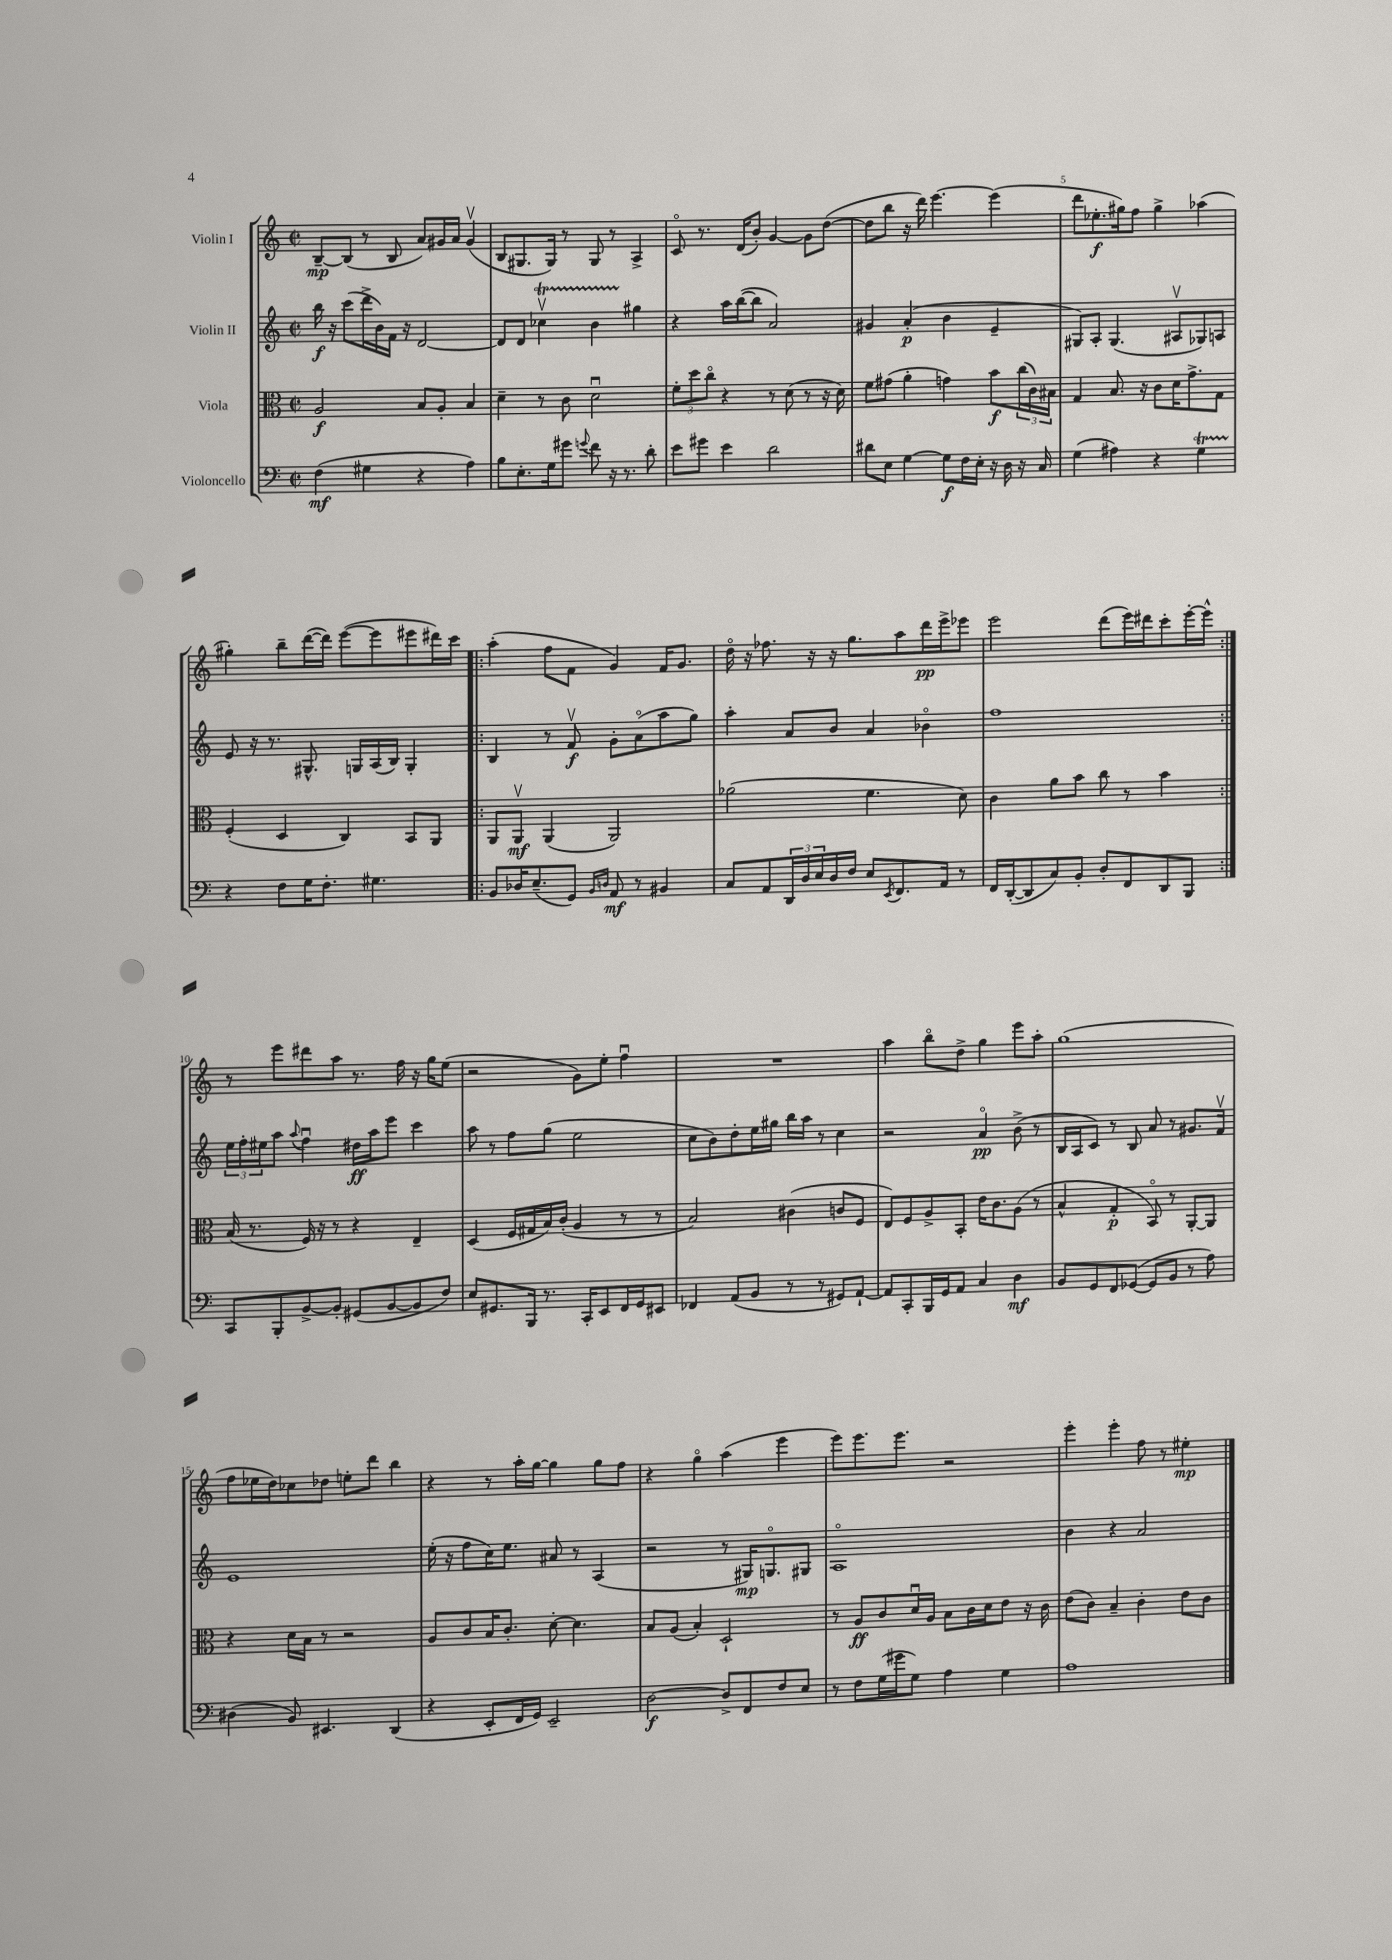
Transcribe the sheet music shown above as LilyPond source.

<<
\new StaffGroup <<
\new Staff = "s0" \with { instrumentName = "Violin I" } {
    \clef treble \key c \major \defaultTimeSignature \time 2/2
    b8~--\mp b8( r8 b8 a'8) gis'16 a'16 gis'4\upbow( |
    b8 gis8. gis16) r8 gis8 r8 a4-> |
    c'8\flageolet r8. d'16( b'8-.) g'4~ g'8 d''8~( |
    d''8 b''8 r16 d'''16) e'''4.~ e'''4( |
    d'''8 ees''8.-.\f gis''16) f''8 gis''4-> aes''4( |
    gis''4-.) b''8-- d'''16~( d'''16) e'''8~( e'''8 eis'''8 dis'''16) c'''16 |
    \repeat volta 2 { a''4-.( f''8 f'8 g'4) f'16 g'8. |
    d''16\flageolet r16 fes''8. r16 r16 g''8. a''8 d'''16\pp e'''16-> ees'''8 |
    e'''2 d'''8( e'''16) dis'''16 c'''8-. e'''16~-. e'''16-^ | }
    r8 e'''8 dis'''8 a''8 r8. f''16 r16 g''16 e''8( |
    r2 g'8) e''8-. f''4\downbow |
    R1 |
    a''4 b''8\flageolet d''8-> g''4 e'''8 a''8-. |
    g''1( |
    f''8 ees''16 d''16) ces''8 des''8 e''8-. d'''8 b''4 |
    r4 r8 a''16-. g''16~ g''4 g''8 f''8 |
    r4 g''4\flageolet a''4( e'''4 |
    e'''8) e'''8. e'''8. r2 |
    e'''4-. e'''4-. f''8 r8 eis''4-.\mp \bar "|." |
}
\new Staff = "s1" \with { instrumentName = "Violin II" } {
    \clef treble \key c \major \defaultTimeSignature \time 2/2
    b''16\f r16 c'''8( d'''16-> b'16) f'16 r16 d'2~ |
    d'8 d'8 ces''4\upbow\startTrillSpan b'4 gis''4\stopTrillSpan |
    r4 a''16 b''16~( b''8 a'2) |
    gis'4 a'4-.\p( b'4 e'4-- |
    gis8) a8-. gis4.( ais8\upbow ges8) a8 |
    e'8 r16 r8. gis8.-^ g16 a16( b16) g4-. |
    \repeat volta 2 { b4 r8 f'8\upbow\f g'8-. a'8\flageolet( a''8 g''8) |
    a''4-. a'8 b'8 a'4 bes'4\flageolet |
    f''1 | }
    \tuplet 3/2 { e''16 f''16-. eis''16 } a''8 \appoggiatura { a''8 } f''4\downbow dis''16\ff a''16 e'''8 c'''4 |
    a''8 r8 f''8 g''8( e''2 |
    c''8 b'8) d''8-. e''16 gis''16 b''16 a''16 r8 c''4 |
    r2 a'4\flageolet\pp b'8->( r8 |
    b16 a16 c'8) r8 b8 a'8 r8 gis'8. f'16\upbow |
    e'1 |
    e''16-.( r16 f''8 c''16) e''8. ais'8 r8 a4( |
    r2 r8 gis16\mp) g8.\flageolet gis8 |
    a1\flageolet |
    b'4 r4 a'2 \bar "|." |
}
\new Staff = "s2" \with { instrumentName = "Viola" } {
    \clef alto \key c \major \defaultTimeSignature \time 2/2
    a2\f b8 a8-. b4 |
    d'4-- r8 c'8 d'2\downbow |
    \tuplet 3/2 { f'8-. d''8 c''8\flageolet } r4 r8 d'8( r8 r16 d'16) |
    f'8 gis'8( a'4-. g'4) b'8\f \tuplet 3/2 { c''16( c'16) bis16 } |
    g4 b8. r16 c'8 d'16 g'8.-> g8 |
    f4-.( d4 c4) b,8 a,8 |
    \repeat volta 2 { a,8 a,8\upbow\mf a,4( a,2) |
    aes'2( f'4. d'8) |
    c'4 a'8 b'8 c''8 r8 b'4 | }
    b16( r8. f16) r16 r8 r4 e4-- |
    d4( f16 gis16 b16) c'16-.( a4 r8 r8 |
    b2) cis'4( c'8 f8 |
    e8) f8 a8-> b,8-. e'16 c'8. a8( r8 |
    b4-^ g4-.\p b,8\flageolet) r8 a,8~-. a,8 |
    r4 d'16 b16 r8 r2 |
    a8 c'8 b16 c'8.-. d'8~-. d'4. |
    b8 a8( b4-.) d2-! |
    r8 a8\ff c'8 d'16\downbow a16 b8 c'16 d'16 e'8 r16 c'16 |
    e'8( c'8) b4-- c'4-. e'8 c'8 \bar "|." |
}
\new Staff = "s3" \with { instrumentName = "Violoncello" } {
    \clef bass \key c \major \defaultTimeSignature \time 2/2
    f4\mf( gis4 r4 a4) |
    b8 e8.-. g16 gis'8 \appoggiatura { g'8 } f'8 r16 r8. d'8-. |
    e'8 gis'8 e'4 d'2 |
    dis'8 e8 g4~ g8\f f16 e16-. r16 d16 r16 c16 |
    g4( ais4) r4 g4\startTrillSpan |
    r4\stopTrillSpan f8 g16 f8.-. gis4. |
    \repeat volta 2 { b,8 des16 e8.--( g,8) \grace { b,16 d16 } a,8\mf r8 bis,4 |
    c8 a,8 \tuplet 3/2 { d,16 d16 e16 } d16 f16 e8 \acciaccatura { e,8 } f,8. a,16 r8 |
    f,16 d,16~-.( d,8 c8) b,8-. d8-. f,8 d,8 b,,8 | }
    c,8 b,,8-. b,8~-> b,8-. gis,8( b,8~ b,8 f8) |
    e8 gis,8. b,,16 r8. c,16-. e,8 f,16 gis,16 eis,8 |
    fes,4 a,8( b,8 r8 r8 gis,8) a,8~-! |
    a,8 c,8-. b,,16 g,16 a,8 c4 d4\mf |
    b,8 g,8 f,8 ges,8~( ges,8 b,8 r8 a8) |
    dis4( b,8) eis,4. d,4( |
    r4 e,8-. f,16 g,16) e,2-- |
    d2~\f d8-> f,8 f8 e8 |
    r8 f8 g16( gis'16 g8) a4 g4 |
    a1 \bar "|." |
}
>>
>>
\layout { \context { \Score \override BarNumber.break-visibility = ##(#f #t #t) barNumberVisibility = #(every-nth-bar-number-visible 5) } }
